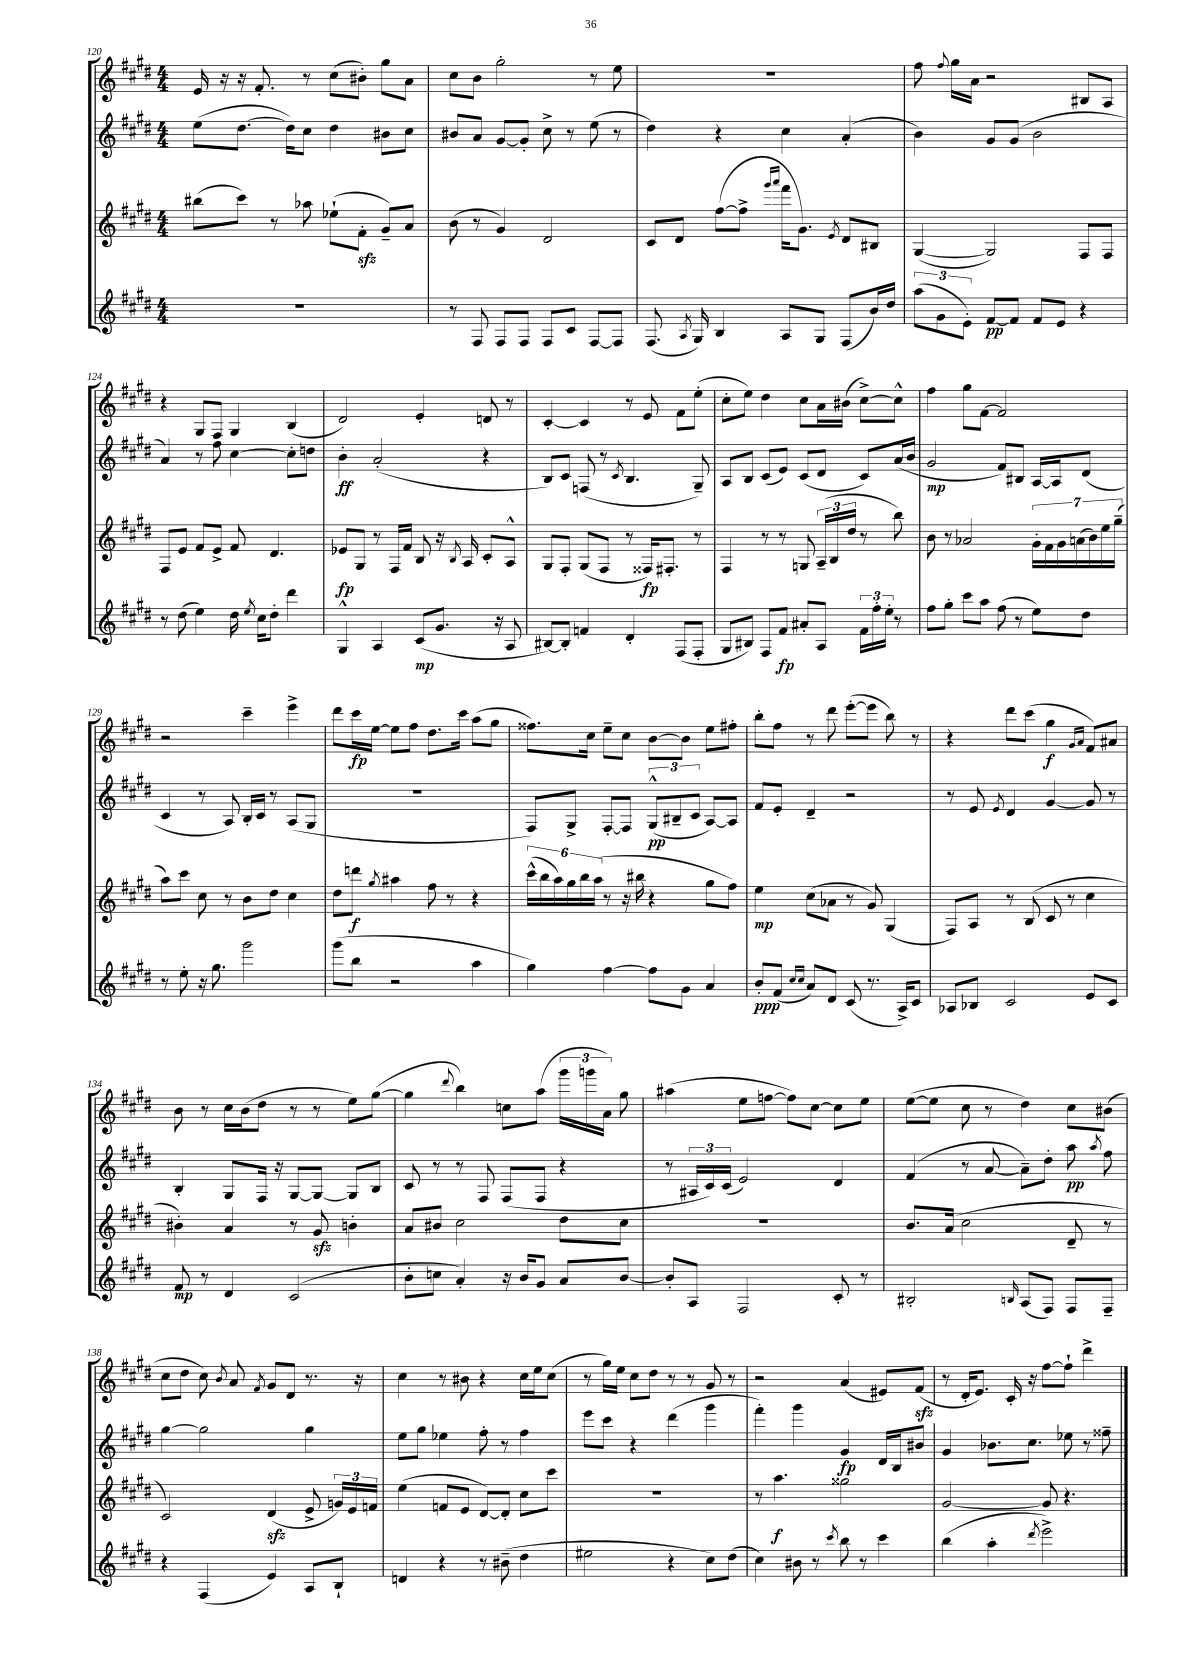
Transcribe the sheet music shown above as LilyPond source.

<<
\new StaffGroup <<
\new Staff = "s0" {
    \clef treble \key e \major \numericTimeSignature \time 4/4
    \autoBeamOff e'16 r16 r16 fis'8.-. r8 cis''8[( bis'8]-.) gis''8[ a'8] |
    cis''8[ b'8] gis''2-. r8 e''8 |
    R1 |
    fis''8 \appoggiatura { fis''8 } gis''16[ a'16] r2 bis8[ a8] |
    r4 gis8[ fis8] gis4 b4( |
    dis'2) e'4-. d'8 r8 |
    cis'4~-. cis'4 r8 e'8 fis'8[ e''8]-.( |
    cis''8[-. e''8]) dis''4 cis''8[ a'16 bis'16]( cis''8[~->) cis''8]-^ |
    fis''4 gis''8[ fis'8]~ fis'2 |
    r2 cis'''4-- e'''4-> |
    dis'''8[ cis'''16\fp e''16]~ e''8[ fis''8] dis''8.[ cis'''16] a''8[( gis''8] |
    fisis''8.[) cis''16] e''8[-- cis''8] b'8[~ b'8] e''8[ fis''8]-. |
    b''8[-. fis''8] r8 dis'''8 e'''8[~-.( e'''8] b''8) r8 |
    r4 dis'''8[ cis'''8]( gis''4\f \grace { gis'16[ a'16] } fis'8[) ais'8] |
    b'8 r8 cis''16[ b'16( dis''8] r8 r8 e''8[) gis''8]~( |
    gis''4 \appoggiatura { dis'''8 } b''4) c''8[ a''8]( \tuplet 3/2 { gis'''16[ g'''16 a'16]) } gis''8 |
    ais''4( e''8[ f''8]~ f''8[) cis''8]~ cis''8[ e''8] |
    e''8[~( e''8] cis''8 r8 dis''4) cis''8[ bis'8]( |
    cis''8[ dis''8] cis''8) \acciaccatura { b'8 } a'8 \acciaccatura { fis'8 } gis'8[ dis'8] r8. r16 |
    cis''4 r8 bis'8 r4 cis''16[ e''16 cis''8]( |
    r8 gis''16[) e''16] cis''8[ dis''8] r8 r8 gis'8 r8 |
    r2 a'4( eis'8[) fis'8]\sfz( |
    r8 dis'16[-. e'8.]) cis'16-. r16 fis''8[~ fis''8]-! dis'''4-> \bar "|." |
}
\new Staff = "s1" {
    \clef treble \key e \major \numericTimeSignature \time 4/4
    \autoBeamOff e''8[( dis''8.]~ dis''16[) cis''8] dis''4 bis'8[ cis''8] |
    bis'8[ a'8] gis'8[~ gis'8]-. cis''8-> r8 e''8( r8 |
    dis''4) r4 cis''4 a'4-.( |
    b'4) gis'8[ gis'8]( b'2 |
    a'4) r8 fis''8 cis''4~ cis''8[-. d''8] |
    b'4-.\ff a'2-.( r4 |
    b8[) cis'8] f8( r8 \acciaccatura { cis'8 } b4. gis8--) |
    a8[ b8] cis'8[( e'8]) cis'8[( dis'8] cis'8[) a'16( b'16] |
    gis'2\mp fis'8[) bis8] a16[~ a16 dis'8]( |
    cis'4 r8 a8) b16[-. cis'16] r8 a8[( gis8] |
    R1 |
    fis8[) gis8]-> fis8[~-. fis8] \tuplet 3/2 { gis8[-^\pp( bis8-- cis'8] } a8[~) a8] |
    fis'8[ e'8]-. dis'4-- r2 |
    r8 e'8 \acciaccatura { e'8 } dis'4 gis'4~ gis'8 r8 |
    b4-. gis8[ fis16] r16 gis8[~ gis8]~ gis8[ b8] |
    cis'8 r8 r8 fis8 fis8[( fis8] r4 |
    r8 \tuplet 3/2 { ais16[ cis'16) cis'16]( } e'2) dis'4 |
    fis'4( r8 a'8~ a'8[--) dis''8]-. a''8\pp \acciaccatura { a''8 } fis''8 |
    gis''4~ gis''2 gis''4 |
    e''8[ gis''8] ees''4 fis''8-. r8 fis''4 |
    e'''8[ cis'''8] r4 dis'''4( gis'''4 |
    fis'''4-.) gis'''4 gis'4\fp dis'16[ b16 bis'8] |
    gis'4 bes'8.[ cis''8.] ees''8 r8 fisis''8-- \bar "|." |
}
\new Staff = "s2" {
    \clef treble \key e \major \numericTimeSignature \time 4/4
    \autoBeamOff bis''8[( cis'''8]) r8 aes''8 ees''8[-!( fis'8]-.\sfz gis'8[--) a'8] |
    b'8( r8 gis'4) dis'2 |
    cis'8[ dis'8] fis''8[~( fis''8]-> \grace { gis'''16[ a'''16] } fis'''16[ gis'8.]) \acciaccatura { e'8 } dis'8[ bis8] |
    gis4~( gis2) fis8[ fis8] |
    fis8[ e'8] fis'8[ e'8]-> fis'8 dis'4. |
    ees'8[\fp gis8] r8 fis16[ fis'16] b8 r16 \acciaccatura { b8 } a16 cis'8[-. a8]-^ |
    gis8[ fis8]-. gis8[( fis8] r8 fisis16[\fp) fis8.]-. r8 |
    fis4 r8 r8 g8 \tuplet 3/2 { a16[--( b16 dis''16] } r8 b''8) |
    b'8 r8 aes'2 \tuplet 7/4 { gis'16[-. fis'16 gis'16 a'16( b'16) e''16 gis''16]--( } |
    a''8[) cis'''8] cis''8 r8 b'8[ dis''8] cis''4 |
    dis''8[ d'''8]\f \acciaccatura { gis''8 } ais''4 fis''8 r8 r4 |
    \tuplet 6/4 { cis'''16[-^( b''16 a''16) gis''16 b''16 a''16]( } r8 r16 bis''16 r4 gis''8[ fis''8]) |
    e''4\mp cis''8[( aes'8] r8 gis'8) gis4( |
    fis8[) a8] r8 b8( cis'8 r8 cis''4 |
    bis'4-.) a'4 r8 gis'8\sfz b'4-. |
    a'8[ bis'8] cis''2 dis''8[ cis''8] |
    R1 |
    b'8.[ a'16]( cis''2 dis'8-- r8 |
    cis'2) dis'4\sfz( e'8-> \tuplet 3/2 { g'16[) e'16 f'16] } |
    e''4( f'8[ e'8] dis'8[~) dis'8]-. cis''8[ cis'''8] |
    R1 |
    r8 a''4.\f gisis''2 |
    gis'2~ gis'8 r4. \bar "|." |
}
\new Staff = "s3" {
    \clef treble \key e \major \numericTimeSignature \time 4/4
    \autoBeamOff R1 |
    r8 fis8 fis8[ fis8] fis8[ cis'8] fis8[~ fis8] |
    fis8.( \acciaccatura { a8 } gis16) b4 a8[ gis8] fis8[( b'16) dis''16] |
    \tuplet 3/2 { a''8[( gis'8 e'8]-.) } fis'8[~\pp fis'8] fis'8[ e'8] r4 |
    r8 dis''8( e''4) dis''16 \acciaccatura { e''8 } cis''16[ dis''8]-. dis'''4 |
    gis4-^ a4 cis'8[\mp( gis'8.] r16 a8 |
    bis8[~) bis8]-. f'4 dis'4-. fis8[( fis8]-. |
    gis8[ bis8]) fis8[ fis'8]\fp ais'8[-. a8] \tuplet 3/2 { fis'16[ fis''16-. e''16]-. } r8 |
    fis''8[ gis''8]-. cis'''8[ a''8] fis''8( r8 e''8[) dis''8] |
    r8 e''8-. r16 gis''8. gis'''2 |
    gis'''8[( b''8] r2 a''4 |
    gis''4) fis''4~ fis''8[ gis'8] a'4 |
    b'8[-.\ppp fis'8]( \grace { cis''16[ cis''16] } a'8[) dis'8] cis'8( r8. a16[->) cis'8] |
    aes8[ bes8] cis'2 e'8[ cis'8] |
    fis'8\mp r8 dis'4 cis'2( |
    b'8[-. c''8] a'4-.) r16 b'16[ gis'8] a'8[ b'8]~ |
    b'8[-. a8] fis2 cis'8-. r8 |
    bis2-. \grace { b16 } a8[( fis8]) fis8[ fis8]-- |
    r4 fis4( e'4) a8[ b8]-! |
    d'4 r4 r8 bis'8--( dis''4 |
    eis''2 r4 cis''8[) dis''8]( |
    cis''4) bis'8 r8 \acciaccatura { cis'''8 } b''8 r8 cis'''4 |
    b''4( a''4-. \acciaccatura { dis'''8 } e'''2->) \bar "|." |
}
>>
>>
\layout { \context { \Score currentBarNumber = #120 } }
